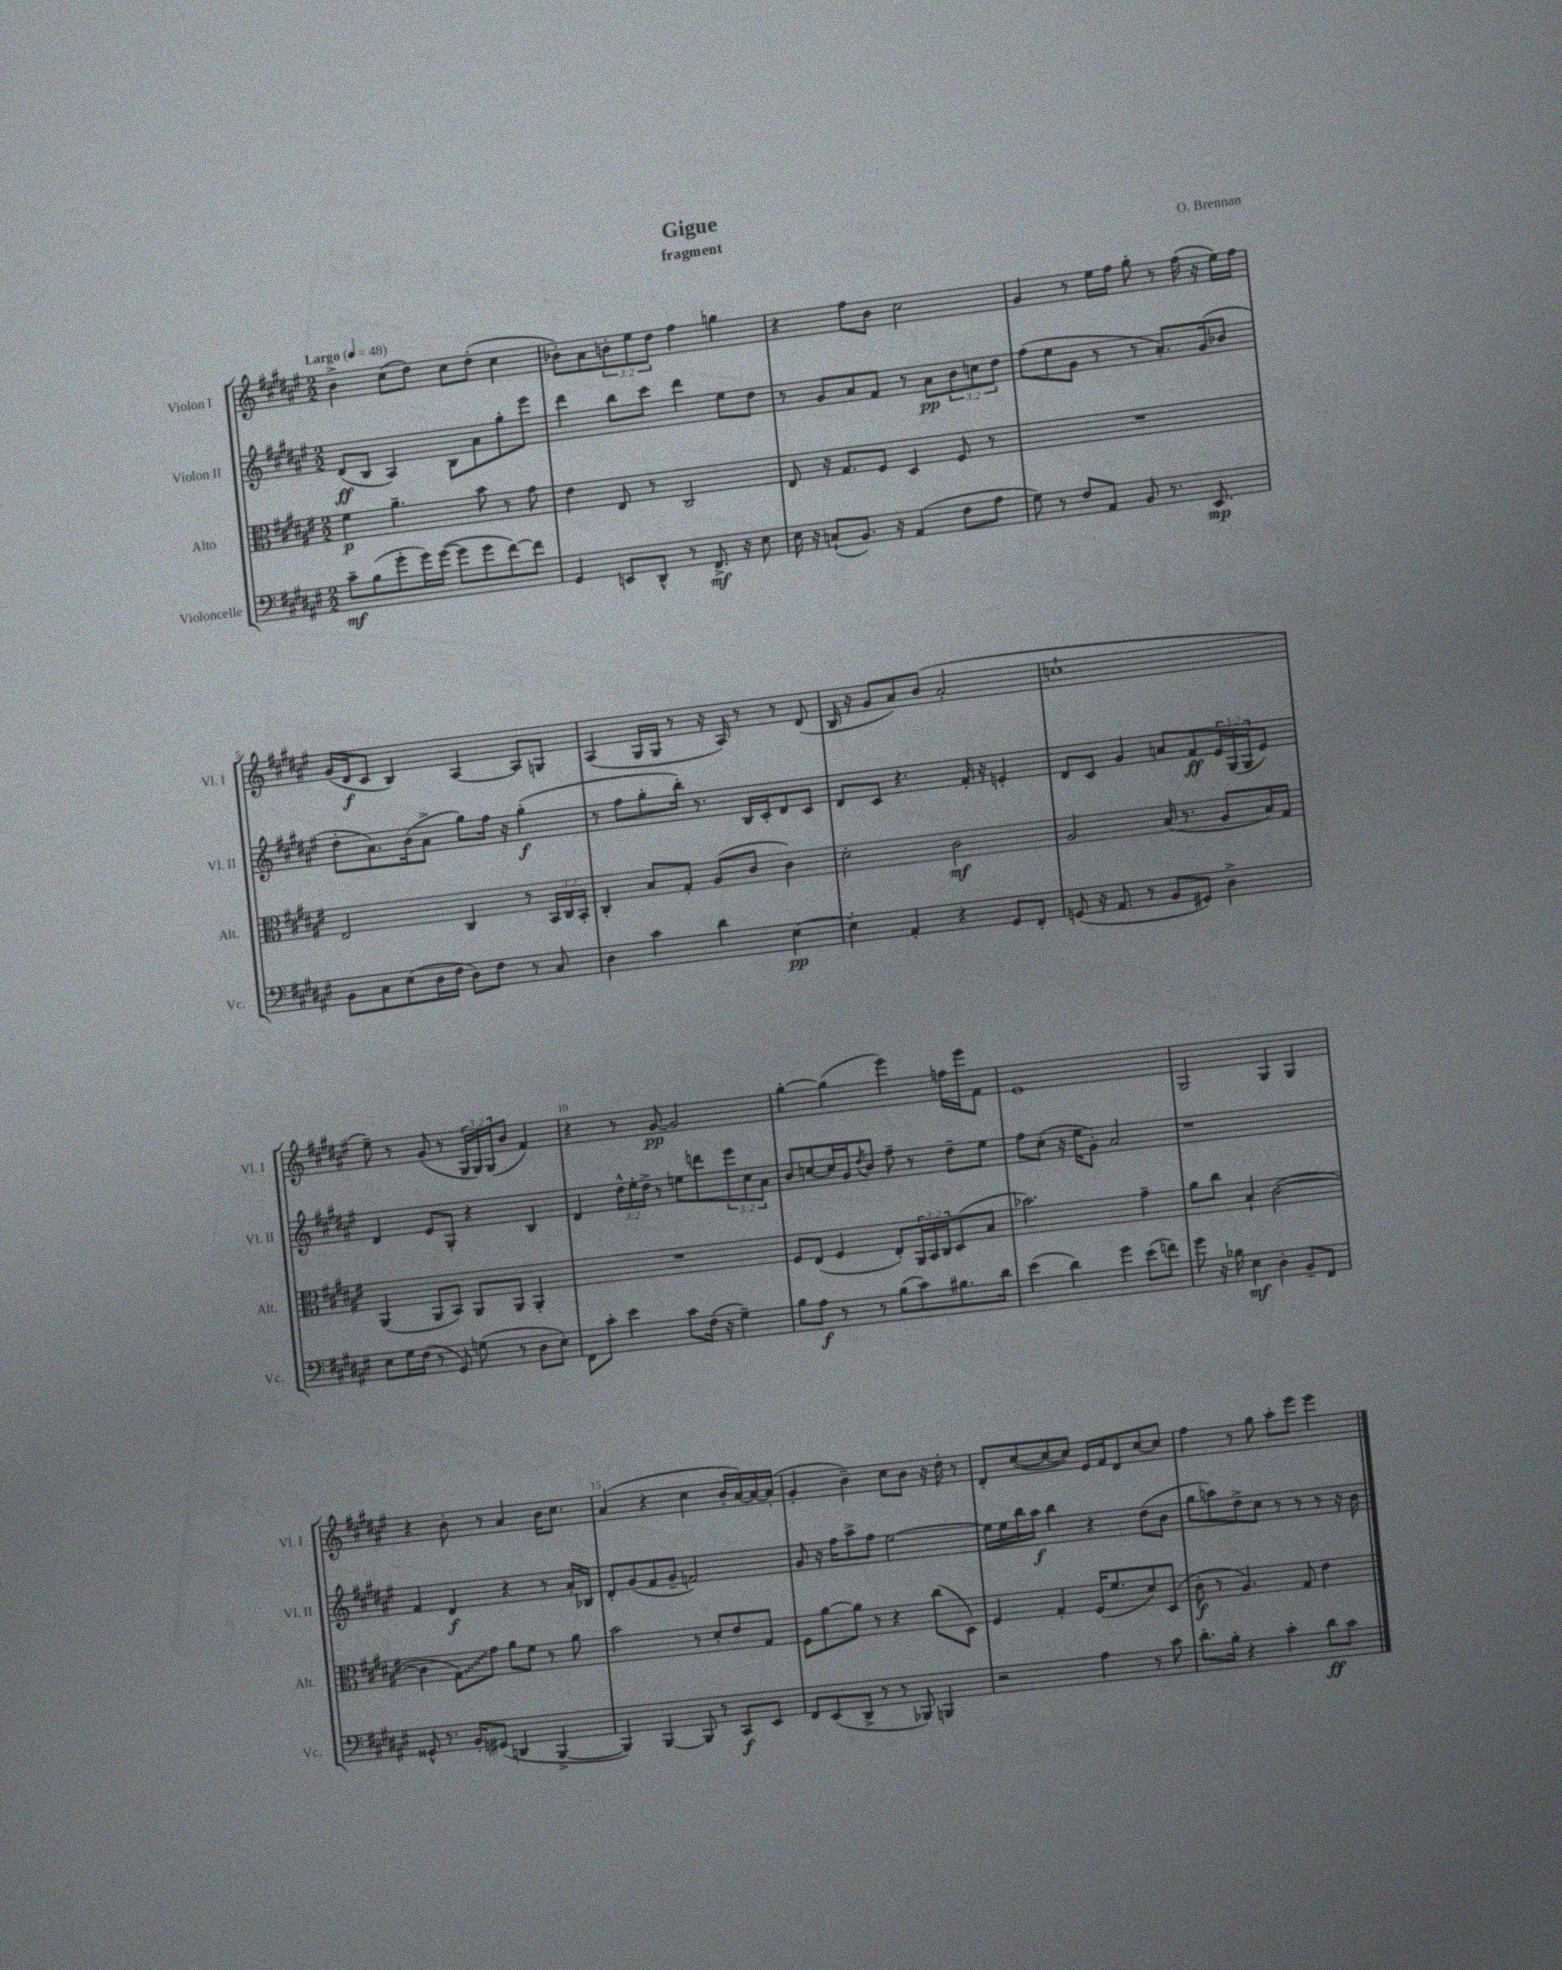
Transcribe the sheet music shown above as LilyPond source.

\header { title = "Gigue" composer = "O. Brennan" subtitle = "fragment" }
<<
\new StaffGroup <<
\new Staff = "s0" \with { instrumentName = "Violon I" shortInstrumentName = "Vl. I" } {
    \clef treble \key fis \major \numericTimeSignature \time 2/2 \override Staff.TupletNumber.text = #tuplet-number::calc-fraction-text \tempo "Largo" 4 = 48
    b'4-> cis''8( dis''8) cis''8 dis''8-.( cis''4 |
    bes'8-.) ais'8 \tuplet 3/2 { b'8-. eis''8 dis''8 } fis''4 g''4 |
    r4 fis''8 b'8 cis''2 |
    gis'4 r8 eis''16 fis''16 gis''8-. r8 fis''16( r16 eis''16) fis''16 |
    gis'16( dis'16\f cis'8 b4) ais4~ ais8 g8 |
    ais4( gis16 gis16 r8 r16 ais16) r8 r8 dis'8( |
    b16 r16 gis'8 ais'8) b'8( ais'2-. |
    c''1-! |
    eis''8--) r8 gis'8( r8 \tuplet 3/2 { gis16 gis16) gis16( } b'8 fis'4) |
    r4 r8 gis'8~\pp gis'2 |
    gis''4~-. gis''4( eis'''4) f''16 eis'''16 fis'8 |
    eis'1 |
    gis2 gis4 gis4 |
    r4 b'8-. r8 ais'4 b'16 cis''8. |
    ais'4( r4 cis''4 b'16-. ais'16~) ais'16~ ais'16-.( |
    gis'4-. b'4--) cis''8 b'8 r16 dis''16-. r8 |
    dis'8-. cis''8~( cis''8~ cis''8) eis'16 fis'16 dis'8 cis''8~ cis''8 |
    fis''4 r8 gis''8 ais''8-. eis'''8 eis'''4 \bar "|." |
}
\new Staff = "s1" \with { instrumentName = "Violon II" shortInstrumentName = "Vl. II" } {
    \clef treble \key fis \major \numericTimeSignature \time 2/2 \override Staff.TupletNumber.text = #tuplet-number::calc-fraction-text
    dis'8\ff( b8 ais4) b8 ais'8 gis''8-. eis'''8 |
    dis'''4 b''8 cis'''8 dis'''4 eis''8 dis''8 |
    r8 gis'8 ais'8 fis'8 r8 ais'8\pp \tuplet 3/2 { b'8 c''8 dis''8 } |
    fis''8( eis''8 gis'8 r8 r8 ais'8.-.) gis'16( bes'8 |
    dis''8-. ais'8.) b'16( ais'8-> gis''8) fis''16 r16 gis''4-.\f( |
    r8 fis''8 gis''8-. b''16-.) r8. b16 cis'16-. dis'8 cis'8 |
    dis'8 cis'8 r4. fis'16-. r16 e'4-. |
    dis'8 cis'8 gis'4 a'8 fis'8\ff \tuplet 3/2 { eis'16 gis16( gis16 } eis'8) |
    dis'4 eis'8 gis8-. r4 b4 |
    dis'4 \tuplet 3/2 { dis''16-^ eis''16-. dis''16-> } r8 e''8 d'''8 \tuplet 3/2 { eis'''8 cis''8 ais'8 } |
    b'8 c''8~ c''16 gis'16 \acciaccatura { dis''8 } b'8 fis''8-- r8 dis''8-- eis''8 |
    fis''8 cis''8-.( r16 eis''16 gis'8-.) ais'2 |
    r1 |
    fis'4 dis'4\f r4 r8 ais'16-. bes16 |
    dis'8-. gis'8( fis'8 gis'8-- f'2) |
    gis'8 r16 fis''16 ais''8-> fis''8 eis''2~ |
    eis''16 eis''16 b''16 ais''16\f b''4 r4 dis''8( b'8 |
    gis''8 a''8) dis''8-> cis''8 r8 r8 r8 r16 b'16 \bar "|." |
}
\new Staff = "s2" \with { instrumentName = "Alto" shortInstrumentName = "Alt." } {
    \clef alto \key fis \major \numericTimeSignature \time 2/2 \override Staff.TupletNumber.text = #tuplet-number::calc-fraction-text
    fis'4\p ais'4.-- b'8 r8 gis'8 |
    eis'4 eis8 r8 cis2 |
    eis8 r16 gis8. fis8 dis4 fis8 r8 |
    R1 |
    eis2 cis4 r8 \tuplet 3/2 { b,16 cis16 b,16-. } |
    cis4-. b8 gis8-. ais8( cis'8 cis'4) |
    dis'2-. cis'2\mf |
    ais2 b16( r8. ais8 b16) gis16 |
    ais,4( ais,8 b,8) ais,8 ais,8 ais,4-. |
    R1 |
    fis8 eis8( fis4 eis8-.) \tuplet 3/2 { ais,16 b,16 cis16 } dis8( b8 |
    bes'2.) gis'4-- |
    ais'8 cis''8 b4-! cis'2~( |
    cis'4 \once \override Glissando.style = #'zigzag gis8\glissando) gis'8 ais'8 fis'8 r8 ais'8 |
    b'2 r8 dis'8-. eis'8 gis8 |
    fis8 ais'8~ ais'8 r8 r4 cis''8( dis8) |
    fis4 gis4-. fis16( fis'8. dis'8) dis8( |
    cis'8-.\f r8 ais4.) gis8 eis'4 \bar "|." |
}
\new Staff = "s3" \with { instrumentName = "Violoncelle" shortInstrumentName = "Vc." } {
    \clef bass \key fis \major \numericTimeSignature \time 2/2
    cis'8--\mf b8( gis'8-. gis'16) gis'16~( gis'8 gis'8 fis'8~) fis'8 |
    gis,4 e,8 dis,8-^ r8 fis,8.->\mf r16 eis8 |
    eis16 r16 c8-!( b,8.) r16 ais,4( fis8 ais8 |
    gis8) r8 fis8 ais,8 b,8 r8. eis,8.\mp |
    b,8 cis8 eis8( dis16 fis16 dis8) fis8 r8 cis8 |
    dis4 cis'4 dis'4 eis4~\pp |
    eis4-. ais,4-. r4 gis,8 fis,8-. |
    g,8( r16 ais,8. r8 b,8 gis,8) dis4-> |
    eis8 gis16 fis16( r8 gis,8) g8( r8 dis8 eis8-.) |
    fis,8 cis'8-. eis'4 cis'8 fis16( r16 gis4--) |
    b8 ais8\f r8 r8 b8( cis'8) bis8. dis'16 |
    eis'4( dis'4) gis'4 eis'8( f'8) |
    gis'8 r16 bes16 eis4\mf dis4-. b,8-- fis,8 |
    gisis,8-^ r8. b,16-. gis,8( d,4 b,,4~-> |
    b,,4) b,,4~ b,,8 r8 cis,8\f eis,8 |
    fis,8 eis,8( dis,8-> r8 r8 bes,,8) b,,4 |
    r2 ais4 r8 cis'8 |
    dis'8.-. b16-. r4 cis'4-. dis'8\ff cis'8 \bar "|." |
}
>>
>>
\layout { \context { \Score \override BarNumber.break-visibility = ##(#f #t #t) barNumberVisibility = #(every-nth-bar-number-visible 5) } }
